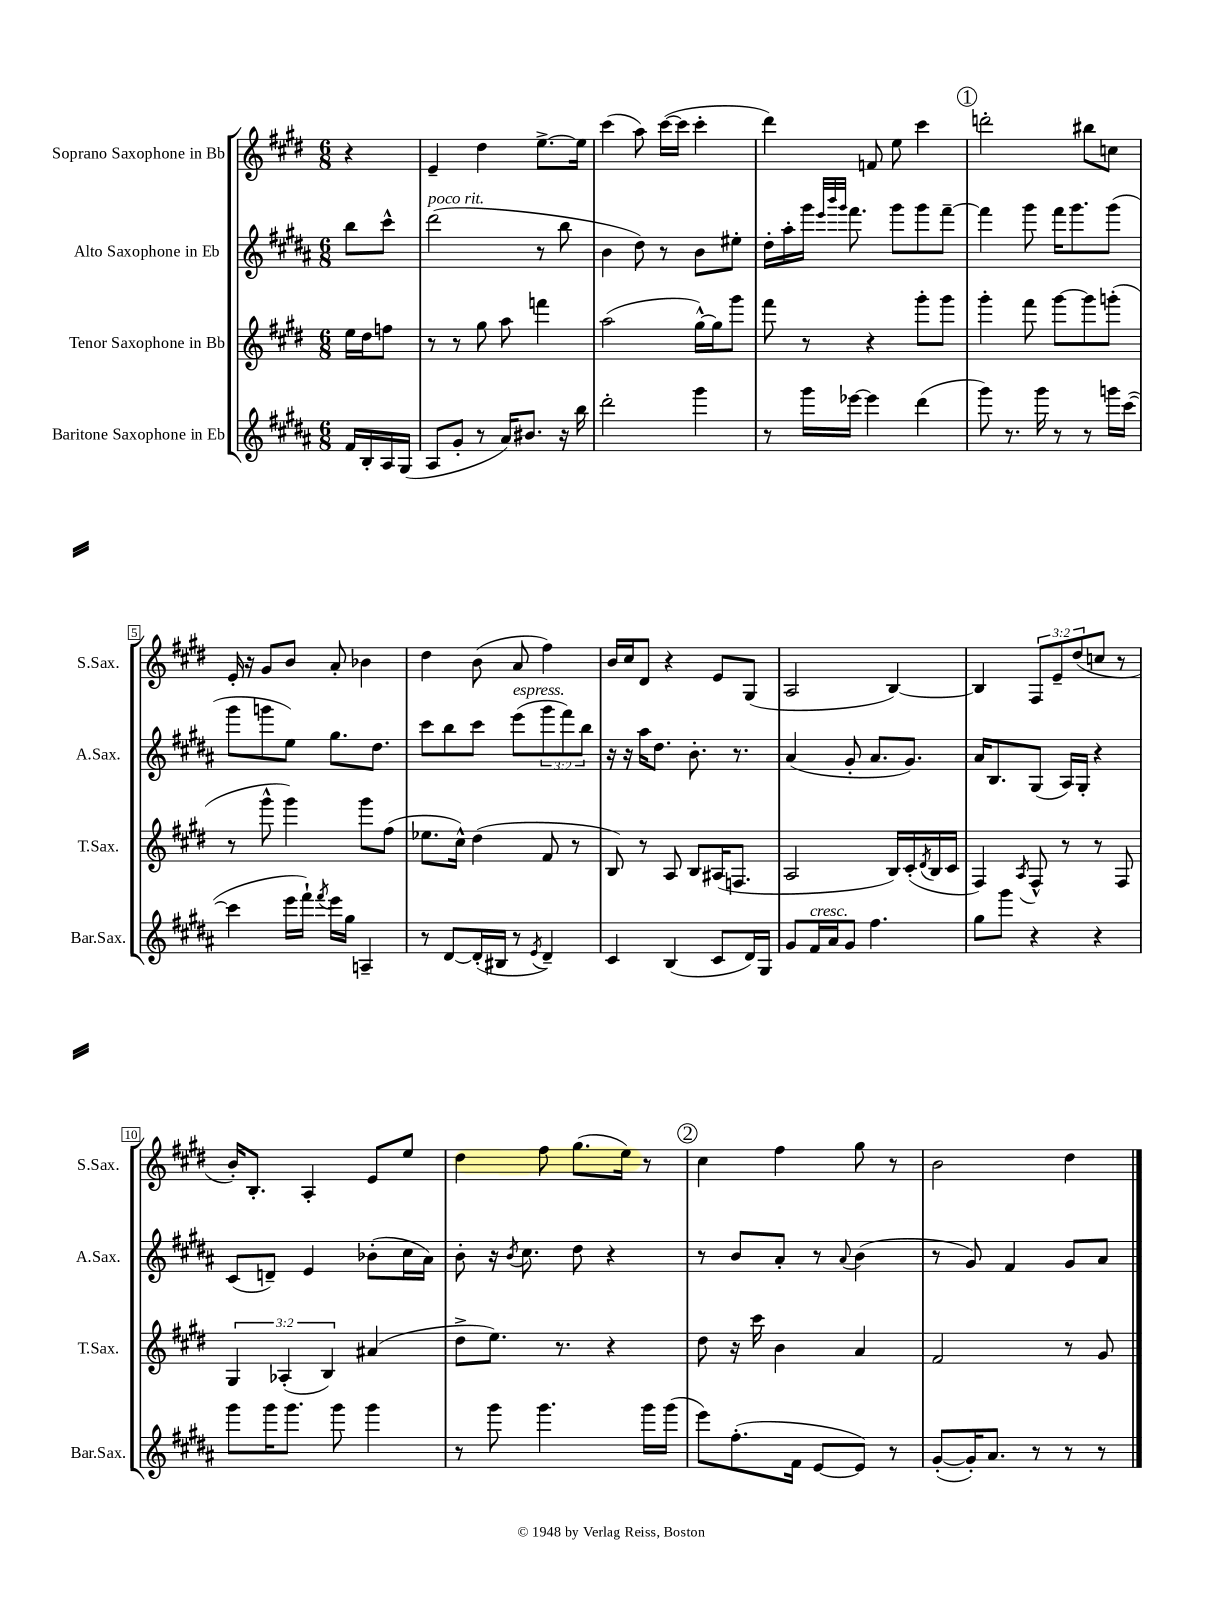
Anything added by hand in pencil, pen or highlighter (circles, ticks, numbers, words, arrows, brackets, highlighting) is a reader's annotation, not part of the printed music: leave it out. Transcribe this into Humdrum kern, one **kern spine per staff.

**kern	**kern	**kern	**kern
*part4	*part3	*part2	*part1
*staff4	*staff3	*staff2	*staff1
*I"Baritone Saxophone in Eb	*I"Tenor Saxophone in Bb	*I"Alto Saxophone in Eb	*I"Soprano Saxophone in Bb
*I'Bar.Sax.	*I'T.Sax.	*I'A.Sax.	*I'S.Sax.
*clefG2	*clefG2	*clefG2	*clefG2
*k[f#c#g#d#a#]	*k[f#c#g#d#]	*k[f#c#g#d#a#]	*k[f#c#g#d#]
*M6/8	*M6/8	*M6/8	*M6/8
=	=	=	=
16f#/LL	16ee\LL	8bb\L	4r
16B'/	16dd#\J	.	.
16A#/	8ffn\J	8ccc#^^\J	.
(16G#/JJ	.	.	.
=1	=1	=1	=1
!	!	!LO:TX:a:i:t=poco rit.	!
8A#/L	8r	(2ddd#\	4e~/
8g#'/J	8r	.	.
8r	8gg#\	.	4dd#\
16a#/KL)	8aa\	.	.
8.b#X/J	.	.	.
.	4fffn\	8r	[8.ee^\L
16r	.	8bb\	.
16bb\	.	.	16ee\Jk]
=2	=2	=2	=2
2ddd#'\	(2aa\	4b\	(4ccc#\
.	.	8dd#\)	8aa\)
.	.	8r	([16ccc#\LL
.	.	.	16ccc#\JJ]
4ggg#\	[16gg#^^\LL)	8b\L	4ccc#'\
.	16gg#\J]	.	.
.	8ggg#\J	8ee#X'\J	.
=3	=3	=3	=3
8r	8fff#\	16dd#'\LL	4ddd#\)
.	.	16aa#'\	.
16ggg#\LL	8r	16ggg#\JJ	.
.	.	32qqeee/LLL	.
.	.	32qqbbb/	.
.	.	32qqggg#/JJJ	.
[16eee-X\JJ	.	8.fff#\	.
4eee-\]	4r	.	8fn/
.	.	8ggg#\L	8ee\
(4ddd#\	8ggg#'\L	8ggg#\	4ccc#\
.	8ggg#\J	[8fff#~\J	.
!!LO:REH:place=s1:t=1
=4	=4	=4	=4
8ggg#\)	4ggg#'\	4fff#\]	2dddn'\
8.r	.	.	.
.	8fff#\	8ggg#\	.
16ggg#\	.	.	.
8r	[8ggg#\L	16fff#\KL	.
.	.	8.ggg#\	.
8r	8ggg#\]	.	8bb#X\L
16gggn\LL	(8gggn'\J	(8ggg#\J	8ccn\J
([16ccc#\JJ	.	.	.
!!LO:LB:g=z
=5	=5	=5	=5
4ccc#\]	8r	8ggg#\L	16e'/
.	.	.	16r
.	8ggg#^^\	8gggn\	8g#/L
16eee\LL	4ggg#\)	8ee\J)	8b/J
16fff#`\JJ)	.	.	.
8qfff#/	.	.	.
16eee\LL	.	8.gg#\L	8a'/
16gg#\JJ	.	.	.
4An~/	8ggg#\L	.	4b-X\
.	.	8.dd#\J	.
.	(8ff#\J	.	.
=6	=6	=6	=6
8r	8.ee-X\L	8ccc#\L	4dd#\
[8d#/L	.	8bb\	.
.	16cc#^^\Jk)	.	.
(16d#'/L]	(4dd#\	8ccc#\J	(8b\
16B#X/JJ	.	.	.
!	!	!LO:TX:a:i:t=espress.	!
8r	.	(8eee\L	8a/
8qe/	.	.	.
4d#~/)	8f#/	12ggg#\	4ff#\)
.	.	12fff#\)	.
.	8r	.	.
.	.	12bb\J	.
=7	=7	=7	=7
4c#/	8B/)	16r	16b/LL
.	.	16r	16cc#/J
.	8r	16aa#\KL	8d#/J
.	.	8.dd#\J	.
(4B/	8A/	.	4r
.	8B/L	8.b'\	.
8c#/L	(16A#X/K	.	8e/L
.	8.Fn/J	8.r	.
16d#/L)	.	.	(8G#/J
16G#/JJ	.	.	.
=8	=8	=8	=8
8g#/L	2A/	(4a#/	2A/
!LO:TX:a:i:t=cresc.	!	!	!
16f#/L	.	.	.
16a#/J	.	.	.
8g#/J	.	8g#'/	.
4.ff#\	.	8.a#/L	.
.	16B/LL)	.	[4B/)
.	(16c#'/	8.g#/J)	.
.	8qd#/	.	.
.	16B/	.	.
.	16c#/JJ	.	.
=9	=9	=9	=9
8gg#\L	4F#/)	16a#/KL	4B/]
.	.	8.B/	.
8ggg#\J	.	.	.
.	8qA/	.	.
4r	8F#^^/	(8G#/J	12F#/L
.	.	.	12e~/
.	8r	16A#/LL)	.
.	.	.	(12dd#/
.	.	16G#'/JJ	.
4r	8r	4r	8ccn/J
.	8F#/	.	8r
!!LO:LB:g=z
=10	=10	=10	=10
8ggg#\L	6G#/	(8c#/L	16b'/KL)
.	.	.	8.B'/J
16ggg#\K	.	8dn~/J)	.
.	(6A-X'/	.	.
8.ggg#\J	.	.	.
.	.	4e/	4A'/
.	6B/)	.	.
8ggg#\	.	.	.
4ggg#\	(4a#X/	(8b-X'\L	8e/L
.	.	16cc#\L	8ee/J
.	.	16a#\JJ)	.
=11	=11	=11	=11
8r	8dd#^\L	8b'\	4dd#\
8ggg#\	8.ee\J)	16r	.
.	.	8qb/	.
.	.	8.cc#\	.
4.ggg#\	.	.	8ff#\
.	8.r	.	.
.	.	8dd#\	(8.gg#\L
.	4r	4r	.
.	.	.	16ee\Jk)
16ggg#\LL	.	.	8r
(16ggg#\JJ	.	.	.
!!LO:REH:place=s1:t=2
=12	=12	=12	=12
8eee\L)	8dd#\	8r	4cc#\
(8.ff#'\	16r	8b/L	.
.	16ccc#\	.	.
.	4b\	8a#'/J	4ff#\
16f#\Jk	.	.	.
[8e/L	.	8r	.
.	.	8qqa#/	.
8e/J])	4a/	(4b\	8gg#\
8r	.	.	8r
=13	=13	=13	=13
([8g#'/L	2f#/	8r	2b\
16g#'/K])	.	8g#/)	.
8.a#/J	.	.	.
.	.	4f#/	.
8r	.	.	.
8r	8r	8g#/L	4dd#\
8r	8g#/	8a#/J	.
==	==	==	==
*-	*-	*-	*-
